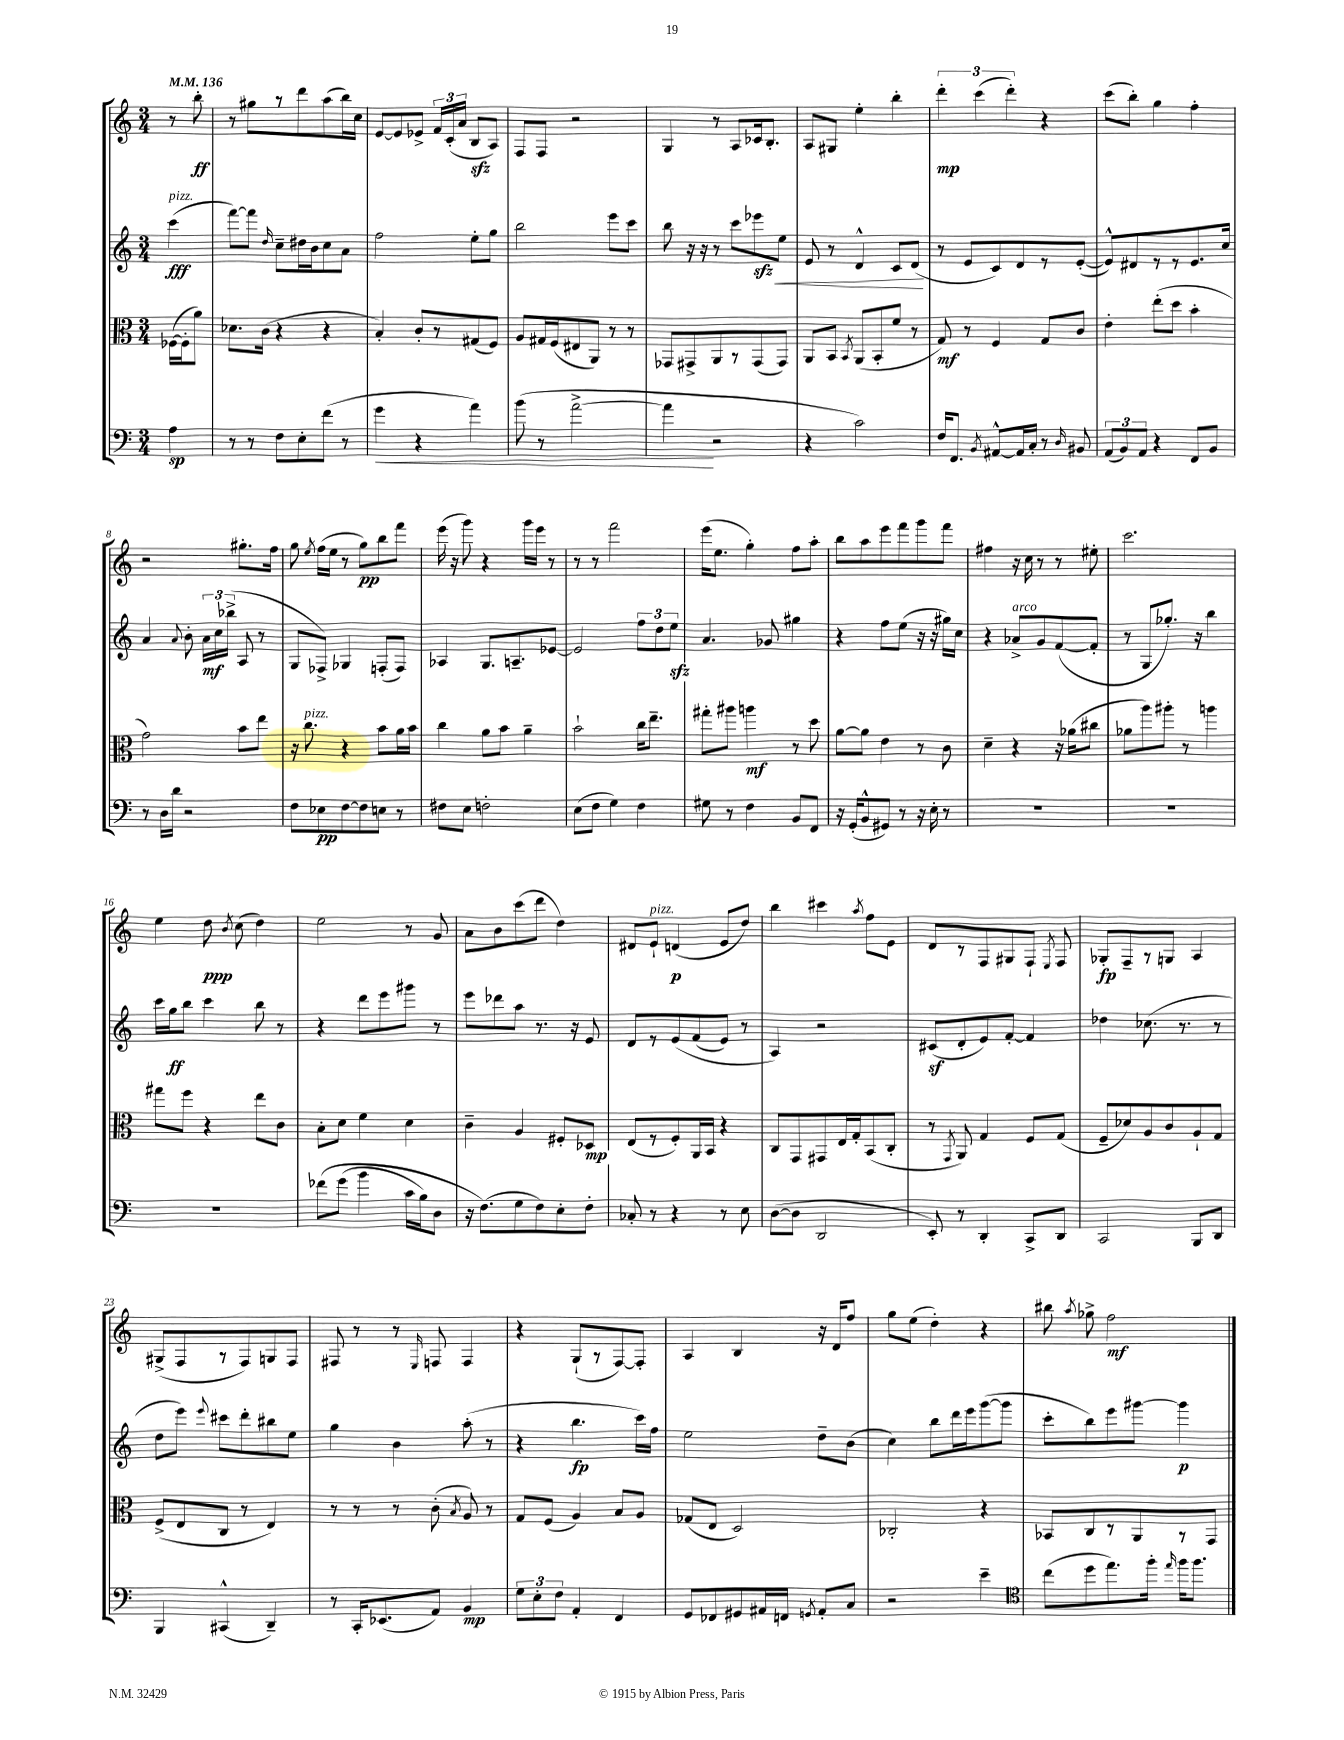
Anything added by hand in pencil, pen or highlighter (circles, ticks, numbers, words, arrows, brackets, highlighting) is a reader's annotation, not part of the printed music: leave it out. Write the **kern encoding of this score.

**kern	**kern	**kern	**kern
*staff4	*staff3	*staff2	*staff1
*clefF4	*clefC3	*clefG2	*clefG2
*k[]	*k[]	*k[]	*k[]
*M3/4	*M3/4	*M3/4	*M3/4
*MM136	*MM136	*MM136	*MM136
4A\	([16F-\LL	(4ccc\	8r
.	16F-'\]J	.	.
.	8a\J)	.	8bb'\
=	=	=	=
8r	8.d-\L	[8fff\L)	8r
8r	.	8fff\]J	8gg#\L
.	(16c\Jk	.	.
.	.	16qqdd/	.
8F\L	4r	8cc~\L	8r
8E'\	.	16dd#\L	8ddd\
.	.	16b\J	.
(8f\J	4r	8cc\	(8aa\
8r	.	8a\J	16bb\L)
.	.	.	16cc\JJ
=	=	=	=
4g\	4B'/)	2ff\	[8e/L
.	.	.	8e/]
4r	8c'/L	.	8e-^/J
.	8r	.	24f/LL
.	.	.	(24c'/
.	.	.	24a/JJ
4a\)	(8G#/	8ee'\L	8B/L
.	8F/J)	8gg\J	8A/J)
=	=	=	=
(8b\	8A/L	2bb\	8F/L
8r	16G#/L	.	8F/J
.	(16F/J	.	.
[2a^\	8E#/	.	2r
.	8AA/J)	.	.
.	8r	8eee\L	.
.	8r	8ccc\J	.
=	=	=	=
4a\]	8GG-/L	8bb\	4G/
.	8GG#^/	16r	.
.	.	16r	.
2r	8AA/	8r	8r
.	8r	8ccc\L	8A/L
.	(8GG#/	8eee-\	16c-/k
.	.	.	8.B'/J
.	8GG#/J)	8ee\J	.
=	=	=	=
4r	8AA/L	8e/	8A/L
.	8BB/J	8r	8G#/J
.	8qBB/	.	.
2c\)	(8AA/L	4d^^/	4ee'\
.	8BB'/	.	.
.	8f/J	8c/L	4bb'\
.	8r	(8d/J	.
=	=	=	=
16F/LK	8G/)	8r	6ddd'\
8.FF/J	.	.	.
.	8r	8e/L	.
.	.	.	(6ccc\
8qBB/	.	.	.
[8AA#^^/L	4F/	8c/)	.
.	.	.	6ddd'\)
16AA#/]L	.	8d/	.
16C'/JJ	.	.	.
8r	8G/L	8r	4r
16qqD/	.	.	.
8BB#/	8c/J	([8e'/J	.
=	=	=	=
(12AA/L	4e'\	8e^^/]L)	(8ccc\L
12BB/)	.	.	.
.	.	8d#/	8bb'\J)
12AA/J	.	.	.
4r	(8ee'\L	8r	4gg\
.	8dd\J	8r	.
8FF/L	4b'\	8.e/	4ff'\
8BB/J	.	.	.
.	.	16cc/Jk	.
=	=	=	=
8r	2g\)	4a/	2r
16D\LL	.	.	.
16d\JJ	.	.	.
.	.	8qqa/	.
2r	.	8b'\	.
.	.	24a\LL	.
.	.	24cc\	.
.	.	(24bb-^\JJ	.
.	8b\L	8A/	8.gg#'\L
.	8ee\J	8r	.
.	.	.	16ff\Jk
=	=	=	=
8F\L	16r	8G/L	8gg\
.	8.cc\	.	.
.	.	.	8qee/
8E-\	.	8F-^/J)	(16ff\LL
.	.	.	16ee\JJ
[8F\	4r	4G-/	8r
8F\]	.	.	8gg\L)
8E\J	8b\L	(8F'/L	8bb\
8r	16a\L	8F/J)	8fff\J
.	16b\JJ	.	.
=	=	=	=
8F#\L	4cc\	4A-/	(16eee\
.	.	.	16r
8E\J	.	.	8ggg\)
2F'\	8a\L	8.G/L	4r
.	8b\J	.	.
.	.	8.A~/	.
.	4a~\	.	16ggg\LL
.	.	.	16eee\JJ
.	.	[8e-/J	8r
=	=	=	=
(8E\L	2b`\	2e-/]	8r
8F\J	.	.	8r
4G\)	.	.	2fff\
4F\	16cc\LK	12ff\L	.
.	8.ee~\J	.	.
.	.	12dd\	.
.	.	12ee\J	.
=	=	=	=
8G#\	8gg#'\L	4.a/	(16eee\LK
.	.	.	8.ee\J
8r	8aa#\J	.	.
4F\	4aa\	.	4gg'\)
.	.	8g-/	.
8BB/L	8r	4gg#\	8ff\L
8FF/J	8dd\	.	8aa'\J
=	=	=	=
16r	[8a\L	4r	8bb\L
(16GG'/LK	.	.	.
8BB^^/	8a\]J	.	8aa\
8GG#/J)	4e\	8ff\L	8eee\
8r	.	(8ee\J	8fff\
16r	8r	16r	8ggg\
16E'\	.	16r	.
8r	8c\	16gg#\LL)	8fff\J
.	.	16cc\JJ	.
=	=	=	=
2.r	4d~\	4r	4ff#\
.	4r	8a-^/L	16r
.	.	.	16cc\
.	.	8g/	8r
.	16r	([8f/	8r
.	(16a-\LK	.	.
.	8cc#\J	8f'/]J	8ee#'\
=	=	=	=
2.r	8a-\L	8r	2.ccc\
.	8aa\)	8G/L	.
.	8aa#'\J	8.gg-'/J)	.
.	8r	.	.
.	.	16r	.
.	4aa\	4bb\	.
=	=	=	=
2.r	8gg#\L	16ccc\LL	4ee\
.	.	16gg\J	.
.	8ff\J	8bb\J	.
.	4r	4ccc\	8dd\
.	.	.	8qb/
.	.	.	(8cc\
.	8ee\L	8bb\	4dd\)
.	8c\J	8r	.
=	=	=	=
&(8f-\L	8B'\L	4r	2ee\
(8g\J	8d\J	.	.
4b\	4f\	8ddd\L	.
.	.	8eee\	.
16c\LL	4d\	8ggg#\J	8r
16B\J)	.	.	.
8D\J	.	8r	8g/
=	=	=	=
16r	4c~\	8eee\L	8a\L
(8.F\L&)	.	.	.
.	.	8ddd-\	8b\
8G\	4A/	8aa\J	(8ccc\
8F\)	.	8.r	8ddd\J
8E'\	8F#'/L	.	4dd\)
.	.	16r	.
8F'\J	8D-/J	8e/	.
=	=	=	=
8C-'/	(8E/L	8d/L	8d#/L
8r	8r	8r	8e`/J
4r	8F'/)	&(8e/	(4d/
.	16AA/L	(8f/	.
.	16BB/JJ	.	.
8r	4r	8e/J)	8e/L
8E\	.	8r	8dd/J)
=	=	=	=
([8D\L	8C/L	4A/&)	4bb\
8D\]J	8GG/	.	.
2DD/	8GG#/	2r	4ccc#\
.	16E/L	.	.
.	16G'/J	.	.
.	.	.	8qaa/
.	(8BB/	.	8ff\L
.	8C'/J	.	8e\J
=	=	=	=
8EE'/)	8r	(8c#/L	8d/L
.	8qGG/	.	.
8r	8AA/)	8d'/	8r
4DD'/	4G/	8e/)	8F/
.	.	[8f'/J	8G#/
8CC^/L	8F/L	4f/]	8F`/J
.	.	.	8qE/
8DD/J	(8G/J	.	8F/
=	=	=	=
2CC/	8F~/L	4dd-\	8G-'/L
.	8d-/)	.	8F~/
.	8A/	(8.cc-\	8r
.	8c/	.	8G/J
.	.	8.r	.
8BBB/L	8A`/	.	4A/
8DD/J	8G/J	8r	.
=	=	=	=
4BBB/	(8F^/L	8dd\L	(8G#^/L
.	8E/	8eee\J)	8F/
.	.	8qqeee/	.
(4CC#^^/	8C/J	8ccc#\L	8r
.	8r	8ddd'\	8F/)
4DD~/)	4E/)	8bb#\	8G/
.	.	8ee\J	8F/J
=	=	=	=
8r	8r	4gg\	8F#/
16CC'/LK	8r	.	8r
(8.EE-/	.	.	.
.	8r	4b\	8r
.	.	.	16qqE/
8AA/J)	(8c'\	.	8F/
.	8qB/	.	.
4BB/	8A/)	(8aa'\	4F/
.	8r	8r	.
=	=	=	=
12G\L	8G/L	4r	4r
12E'\	.	.	.
.	(8F/J	.	.
12F\J	.	.	.
4AA'/	4A/)	4.bb\	(8G`/L
.	.	.	8r
4FF/	8B/L	.	[8F/)
.	8A/J	16ccc\LL)	8F'/]J
.	.	16ff\JJ	.
=	=	=	=
8GG/L	(8G-/L	2ee\	4A/
8FF-/	8E/J	.	.
8GG#/	2D/)	.	4B/
16AA#/L	.	.	.
16FF/JJ	.	.	.
8qGG/	.	.	.
8AA#'/L	.	8dd~\L	16r
.	.	.	16d/LK
8C/J	.	(8b\J	8ff/J
=	=	=	=
2r	2C-'/	4cc\)	8gg\L
.	.	.	(8ee\J
.	.	8bb\L	4dd'\)
.	.	16ddd\L	.
.	.	16eee\J	.
4e~\	4r	([8ggg\	4r
.	.	8ggg\]J	.
=	=	=	=
*clefC4	*	*	*
(8cc\L	8BB-/L	8ccc'\L	8bb#\
.	.	.	8qaa/
8dd\	8C/	8bb\)	8gg-^\
8.ee\)	8r	8eee\	2ff\
.	8AA/	[8ggg#\J	.
16ff'\Jk	.	.	.
16qqee/	.	.	.
16ff\LK	8r	4ggg#\]	.
8.ff\J	.	.	.
.	8GG/J	.	.
==	==	==	==
*-	*-	*-	*-
